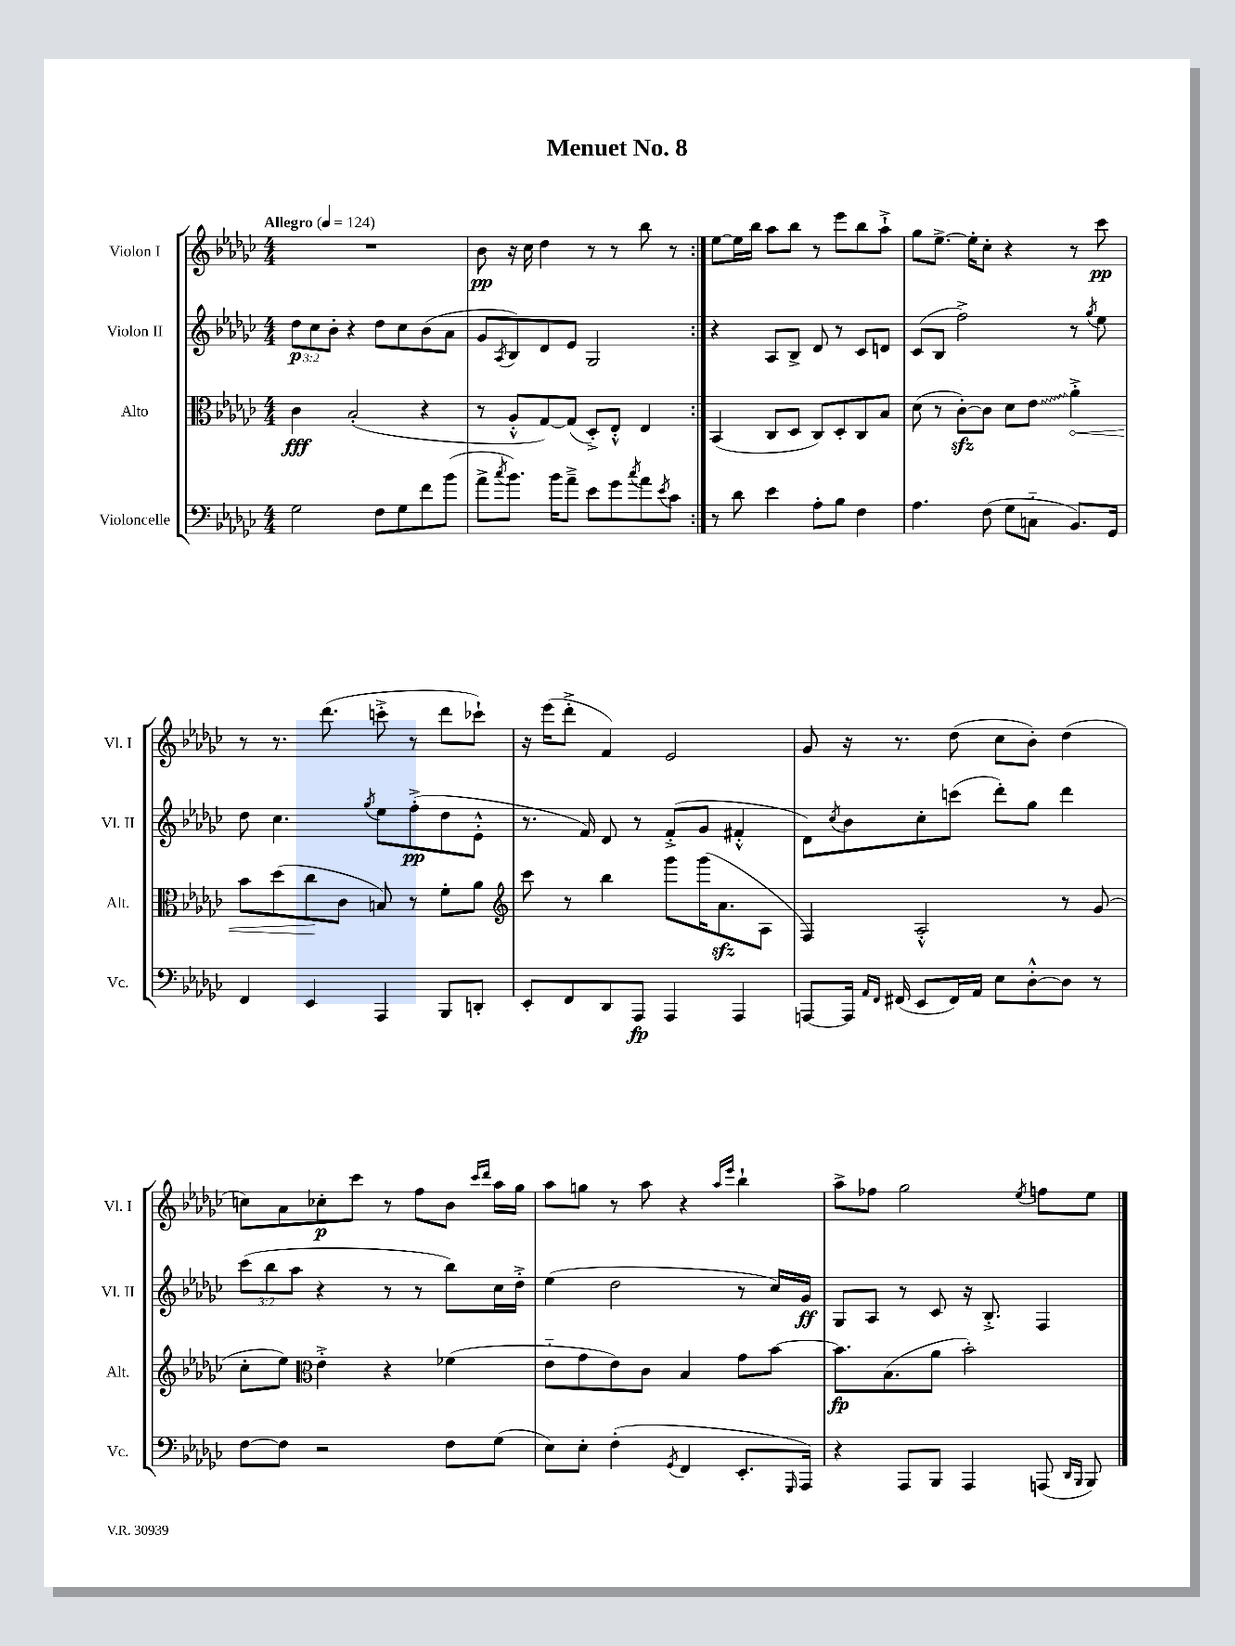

**kern	**kern	**kern	**kern
*staff4	*staff3	*staff2	*staff1
*clefF4	*clefC3	*clefG2	*clefG2
*k[b-e-a-d-g-c-]	*k[b-e-a-d-g-c-]	*k[b-e-a-d-g-c-]	*k[b-e-a-d-g-c-]
*M4/4	*M4/4	*M4/4	*M4/4
*MM124	*MM124	*MM124	*MM124
2G-	4c-	12dd-	1r
.	.	12cc-	.
.	.	12b-'	.
.	(2B-'	4r	.
8F	.	8dd-	.
8G-	.	8cc-	.
8f	4r	(8b-	.
(8b-	.	8a-	.
=	=	=	=
8a-^	8r	8g-	8b-
8qcc-	.	8qA-	.
8.b-)	8A-'^^	8B-)	16r
.	.	.	16cc-
.	[8G-)	8d-	4dd-
16b-	.	.	.
8a-~^	(8G-]	8e-	.
8e-	8D-'^)	2G-	8r
8g-	8E-'^^	.	8r
8qcc-	.	.	.
8a-	4E-	.	8bb-
8qe-	.	.	.
8c-	.	.	8r
=:|!	=:|!	=:|!	=:|!
8r	(4BB-	4r	[8ee-
8d-	.	.	16ee-]
.	.	.	16bb-
4e-	8C-	8A-	8aa-
.	8D-	8B-^	8bb-
8A-'	8C-)	8d-	8r
8B-	8D-'	8r	8eee-
4F	8C-	8c-	8bb-
.	8B-	8d	8aa-`^
=	=	=	=
4.A-	(8d-	(8c-	8gg-
.	8r	8B-	[8.ee-^
.	[8c-')	2ff^)	.
.	.	.	16ee-']
(8F	8c-]	.	8cc-'
8G-	8d-	.	4r
8C'~	8e-	.	.
8.BB-)	4a-'^	8r	8r
.	.	8qgg-	.
.	.	8ee-	8ccc-
16GG-	.	.	.
=	=	=	=
4FF	8b-	8dd-	8r
.	(8dd-	4.cc-	8.r
4EE-	8cc-	.	.
.	.	.	(8.ddd-
.	8c-	.	.
.	.	8qgg-	.
4AAA-	8B)	8ee-	8ccc'^
.	8r	(8ff'^	8r
8BBB-	8f'	8dd-	8ddd-
8DD'	8a-	8e-'^^	8ccc-`)
=	=	=	=
*	*clefG2	*	*
8EE-'	8ccc-	8.r	16r
.	.	.	(16eee-
8FF	8r	.	8ddd-'^
.	.	16f)	.
8DD-	4bb-	8d-	4f)
8AAA-	.	8r	.
4AAA-	8ggg-	(8f'^	2e-
.	(16ggg-	8g-	.
.	8.a-	.	.
4AAA-	.	4f#'^^	.
.	8A-	.	.
=	=	=	=
[8AAA	4F)	8d-)	8g-
.	.	8qcc-	.
16AAA]	.	8b-	16r
16qqAA-	.	.	.
16qqFF	.	.	.
(16FF#	.	.	8.r
8EE-	2A-'^^	8cc-'	.
16FF#)	.	(8ccc	(8dd-
16AA-	.	.	.
8E-	.	8ddd-')	8cc-
[8D-'^^	.	8gg-	8b-')
8D-]	8r	4ddd-	(4dd-
8r	(8g-	.	.
=	=	=	=
[8F	8cc-'	(12ccc-	8cc)
.	.	12bb-	.
8F]	8ee-)	.	8a-
.	.	12aa-	.
*	*clefC3	*	*
2r	4e-'^	4r	8cc-'
.	.	.	8ccc-
.	4r	8r	8r
.	.	8r	8ff
8F	(4f-	8bb-)	8b-
.	.	.	16qqccc-
.	.	.	16qqddd-
(8G-	.	16cc-	16aa-
.	.	16dd-'^	16gg-
=	=	=	=
8E-)	8e-'~	(4ee-	8aa-
8E-'	8g-	.	8gg
(4F'	8e-)	2dd-	8r
.	8c-	.	8aa-
8qGG-	.	.	.
4FF	4B-	.	4r
.	.	.	16qqaa-
.	.	.	16qqeee-
8.EE-'	8g-	8r	4bb-`
.	[8b-	16cc-)	.
16qqGGG-	.	.	.
16AAA-)	.	16g-	.
=	=	=	=
4r	8.b-]	8G-	8aa-^
.	.	8A-	8ff-
.	(8.B-	.	.
8AAA-	.	8r	2gg-
8BBB-	8a-	8c-	.
4AAA-	2b-')	16r	.
.	.	8.B-'^	.
.	.	.	8qee-
(8AAA	.	4F	8ff
16qqDD-	.	.	.
16qqBBB-	.	.	.
8BBB-)	.	.	8ee-
==	==	==	==
*-	*-	*-	*-
